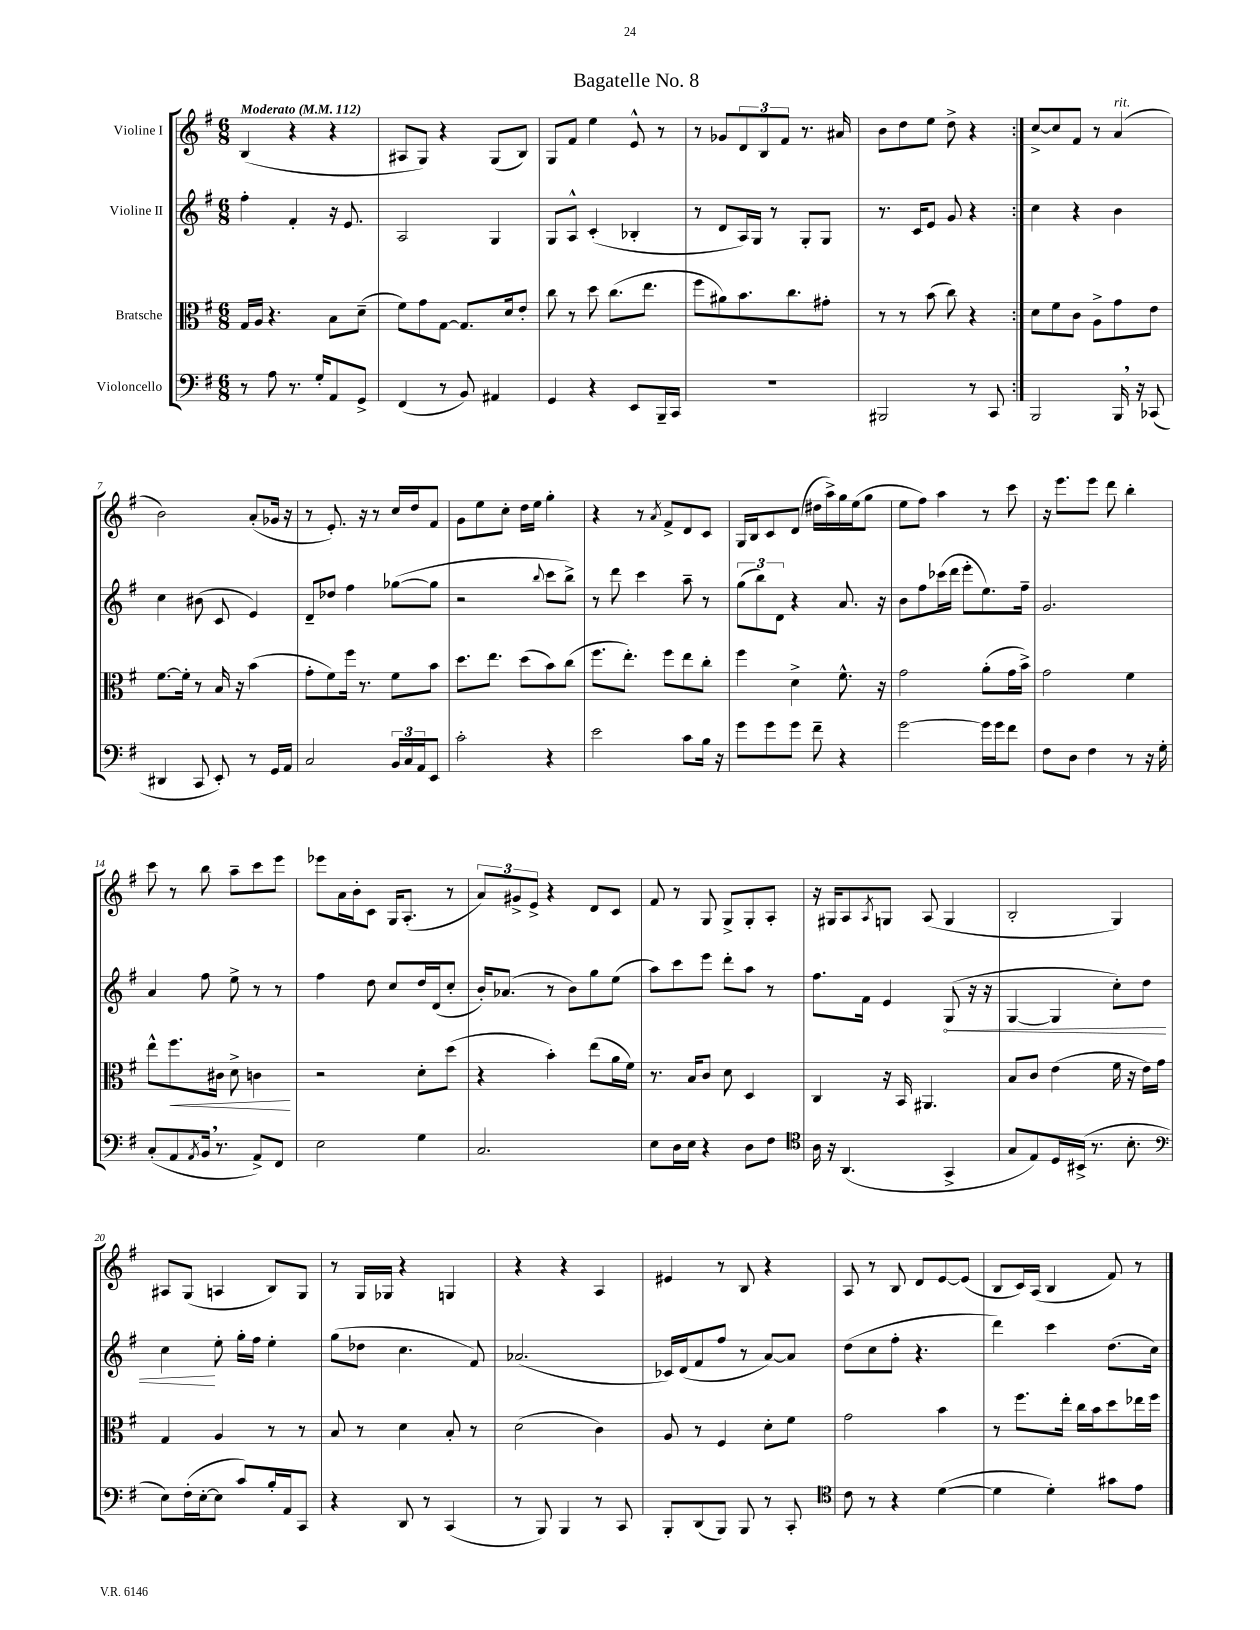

**kern	**kern	**dynam	**kern	**dynam	**kern
*part4	*part3	*part3	*part2	*part2	*part1
*staff4	*staff3	*staff3	*staff2	*staff2	*staff1
*I"Violoncello	*I"Bratsche	*	*I"Violine II	*	*I"Violine I
*clefF4	*clefC3	*	*clefG2	*	*clefG2
*k[f#]	*k[f#]	*	*k[f#]	*	*k[f#]
*M6/8	*M6/8	*	*M6/8	*	*M6/8
*MM112	*MM112	*	*MM112	*	*MM112
=1	=1	=1	=1	=1	=1
!	!	!	!	!	!LO:TX:a:B:t=Moderato
8r	16G/LL	.	4ff#'\	.	(4B/
.	16A/JJ	.	.	.	.
8A\	4.r	.	.	.	.
8.r	.	.	4f#'/	.	4r
16G'/KL	.	.	.	.	.
8AA/	8B\L	.	16r	.	4r
.	.	.	8.e/	.	.
8GG^/J	(8d~\J	.	.	.	.
=2	=2	=2	=2	=2	=2
(4FF#/	8f#\L)	.	2A/	.	8A#X/L
.	8g\	.	.	.	8G/J)
8r	[8G\J	.	.	.	4r
8BB/)	8.G/L]	.	.	.	.
4AA#X/	.	.	4G/	.	(8G/L
.	16d/k	.	.	.	.
.	8e'/J	.	.	.	8B/J)
=3	=3	=3	=3	=3	=3
4GG/	8cc\	.	8G/L	.	8G/L
.	8r	.	8A^^/J	.	8f#/J
4r	8dd\	.	(4c'/	.	4ee\
.	(8.cc\L	.	.	.	.
8EE/L	.	.	4B-X'/	.	8e^^/
.	8.ee\J	.	.	.	.
16BBB~/L	.	.	.	.	8r
16CC/JJ	.	.	.	.	.
=4	=4	=4	=4	=4	=4
2.r	8ff#\L	.	8r	.	8r
.	8a#X\)	.	8d/L	.	8g-X/L
.	8.b\	.	16A/L)	.	12d/
.	.	.	16G/JJ	.	.
.	.	.	.	.	12B/
.	.	.	8r	.	.
.	.	.	.	.	12f#/J
.	8.cc\	.	.	.	.
.	.	.	8G'/L	.	8.r
.	8g#X'\J	.	8G/J	.	.
.	.	.	.	.	16a#X/
=5	=5	=5	=5	=5	=5
2BBB#X/	8r	.	8.r	.	8b\L
.	8r	.	.	.	8dd\
.	.	.	16c/KL	.	.
.	(8b\	.	8e/J	.	8ee\J
.	8cc\)	.	8g/	.	8dd^\
8r	4r	.	4r	.	4r
8CC/	.	.	.	.	.
=6:|!	=6:|!	=6:|!	=6:|!	=6:|!	=6:|!
2BBB/	8d\L	.	4cc\	.	[8cc^/L
.	8f#\	.	.	.	8cc/]
.	8c\J	.	4r	.	8f#/J
.	8A^\L	.	.	.	8r
!	!	!	!	!	!LO:TX:a:i:t=rit.
16BBB,/	8g\	.	4b\	.	(4a/
16r	.	.	.	.	.
(8CC-X/	8e\J	.	.	.	.
!!LO:LB:g=z
=7	=7	=7	=7	=7	=7
4DD#X/	[8.f#\L	.	4cc\	.	2b\)
.	16f#'\Jk]	.	.	.	.
8CC/	8r	.	(8b#X\	.	.
8EE'/)	16B/	.	8c/	.	.
.	16r	.	.	.	.
8r	(4b\	.	4e/)	.	(8a'/L
16GG/LL	.	.	.	.	16g-X/Jk
16AA/JJ	.	.	.	.	16r
=8	=8	=8	=8	=8	=8
2C/	8g'\L	.	8d~/L	.	8r
.	8f#\)	.	8dd-X/J	.	8.e'/)
.	16ff#\Jk	.	4ff#\	.	.
.	8.r	.	.	.	16r
.	.	.	.	.	8r
24BB/LL	8f#\L	.	([8gg-X\L	.	16cc/LL
24C/	.	.	.	.	.
.	.	.	.	.	16dd/J
24AA/J	.	.	.	.	.
8EE/J	8b\J	.	8gg-\J]	.	8f#/J
=9	=9	=9	=9	=9	=9
2c'\	8.dd\L	.	2r	.	8g\L
.	.	.	.	.	8ee\
.	8.ee\J	.	.	.	.
.	.	.	.	.	8cc'\J
.	(8dd\L	.	.	.	16dd\LL
.	.	.	.	.	16ee\JJ
.	.	.	8qqbb/	.	.
4r	8b\)	.	8ccc\L	.	4gg'\
.	(8cc\J	.	8bb^\J)	.	.
=10	=10	=10	=10	=10	=10
2e\	8.ff#\L	.	8r	.	4r
.	.	.	8ddd\	.	.
.	8.ee'\J)	.	.	.	.
.	.	.	4ccc\	.	8r
.	.	.	.	.	8qa/
.	8ff#\L	.	.	.	8f#^/L
8c\L	8ee\	.	8aa~\	.	8d/
16B\Jk	8cc'\J	.	8r	.	8c/J
16r	.	.	.	.	.
=11	=11	=11	=11	=11	=11
8g\L	4ff#\	.	(12gg\L	.	16G/LL
.	.	.	.	.	16B/J
.	.	.	12bb\)	.	.
8g\	.	.	.	.	8c/
.	.	.	12d\J	.	.
8g\J	4d^\	.	4r	.	(8d/J
8f#~\	.	.	.	.	16dd#X\LL
.	.	.	.	.	16aa^\)
4r	8.f#^^\	.	8.a/	.	16gg\
.	.	.	.	.	(16ee\J
.	.	.	.	.	8gg\J
.	16r	.	16r	.	.
=12	=12	=12	=12	=12	=12
[2g\	2g\	.	8b\L	.	8ee\L
.	.	.	8ff#\	.	8ff#\J)
.	.	.	(16ccc-X\L	.	4aa\
.	.	.	16ddd\JJ	.	.
.	.	.	8eee'\L	.	.
16g\LL]	(8a'\L	.	8.ee\)	.	8r
16g\J	.	.	.	.	.
8f#\J	16g\L	.	.	.	8ccc\
.	16b^\JJ)	.	16ff#~\Jk	.	.
=13	=13	=13	=13	=13	=13
8F#\L	2g\	.	2.g/	.	16r
.	.	.	.	.	8.eee\L
8D\J	.	.	.	.	.
4F#\	.	.	.	.	8eee\J
.	.	.	.	.	8ddd\
8r	4f#\	.	.	.	4bb'\
16r	.	.	.	.	.
16G'\	.	.	.	.	.
!!LO:LB:g=z
=14	=14	=14	=14	=14	=14
(8C'/L	8ee^^\L	.	4a/	.	8ccc\
!	!	!LO:HP:b	!	!	!
8AA/	8.ff#\	<	.	.	8r
8qAA/	.	.	.	.	.
16BB,/Jk	.	.	8ff#\	.	8bb\
8.r	16c#X\Jk	.	.	.	.
.	8d^\	.	8ee^\	.	8aa~\L
8AA^/L)	4cn\	.	8r	.	8ccc\
8FF#/J	.	.	8r	.	8eee\J
.	.	[	.	.	.
=15	=15	=15	=15	=15	=15
2E\	2r	.	4ff#\	.	8eee-X\L
.	.	.	.	.	16a\L
.	.	.	.	.	16b'\J
.	.	.	8dd\	.	8c\J
.	.	.	8cc/L	.	16G/KL
.	.	.	.	.	(8.A'/J
4G\	8d'\L	.	16dd/L	.	.
.	.	.	(16d/J	.	.
.	(8dd\J	.	8cc'/J	.	8r
=16	=16	=16	=16	=16	=16
2.C/	4r	.	16b'/KL)	.	12a/L)
.	.	.	(8.a-X/J	.	.
.	.	.	.	.	12g#X^/
.	.	.	.	.	12e^/J
.	4b'\)	.	8r	.	4r
.	.	.	8b\L)	.	.
.	(8ee\L	.	8gg\	.	8d/L
.	16a\L	.	(8ee\J	.	8c/J
.	16f#\JJ)	.	.	.	.
=17	=17	=17	=17	=17	=17
8E\L	8.r	.	8aa\L)	.	8f#/
16D\L	.	.	8ccc\	.	8r
16E\JJ	16B/KL	.	.	.	.
4r	8c/J	.	8eee\J	.	8G/
.	8d\	.	8ddd'\L	.	8G^/L
8D\L	4D/	.	8aa\J	.	8G'/
8F#\J	.	.	8r	.	8A'/J
=18	=18	=18	=18	=18	=18
*clefC4	*	*	*	*	*
16A\	4C/	.	8.ff#\L	.	16r
16r	.	.	.	.	16G#X/KL
(4.AA/	.	.	.	.	8A/
.	.	.	16f#\Jk	.	.
.	.	.	.	.	8qA/
.	16r	.	4e/	.	8Gn/J
.	16BB/	.	.	.	.
.	4.AA#X/	.	.	.	(8A/
!	!	!	!	!LO:HP:b	!
4GG^/	.	.	(8G/	<	4G/
.	.	.	16r	.	.
.	.	.	16r	.	.
=19	=19	=19	=19	=19	=19
8G/L	8B/L	.	[4G/	.	2B'/
8E/)	8c/J	.	.	.	.
16D/L	(4e\	.	4G/]	.	.
(16BB#X^/JJ	.	.	.	.	.
8.r	.	.	.	.	.
.	16f#\	.	8cc'\L)	.	4G/)
8.B'\	16r	.	.	.	.
.	16e\LL)	.	8dd\J	.	.
.	16g\JJ	.	.	.	.
!!LO:LB:g=z
=20	=20	=20	=20	=20	=20
*clefF4	*	*	*	*	*
8E\L)	4G/	.	4cc\	.	8A#X/L
(16F#'\L	.	.	.	.	(8G/J
[16E'\J	.	.	.	.	.
8E\J]	4A/	.	8ee'\	[	4An/
8c/L)	.	.	16gg'\LL	.	.
.	.	.	16ff#\JJ	.	.
16B'/L	8r	.	4ee'\	.	8B/L)
16AA/J	.	.	.	.	.
8CC/J	8r	.	.	.	8G/J
=21	=21	=21	=21	=21	=21
4r	8B/	.	(8gg\L	.	8r
.	8r	.	8dd-X\J	.	16G/LL
.	.	.	.	.	16G-X/JJ
8DD/	4d\	.	4.cc\	.	4r
8r	.	.	.	.	.
(4CC/	8B'/	.	.	.	4Gn/
.	8r	.	8f#/)	.	.
=22	=22	=22	=22	=22	=22
8r	(2d\	.	(2.a-X/	.	4r
8BBB/)	.	.	.	.	.
4BBB/	.	.	.	.	4r
8r	4c\)	.	.	.	4A/
8CC/	.	.	.	.	.
=23	=23	=23	=23	=23	=23
8BBB'/L	8A/	.	16c-X/LL)	.	4e#X/
.	.	.	(16d/J	.	.
(8DD/	8r	.	8f#/	.	.
8BBB/J)	4F#/	.	8ff#/J	.	8r
8BBB/	.	.	8r	.	8B/
8r	8d'\L	.	[8a/L)	.	4r
8CC'/	8f#\J	.	8a/J]	.	.
=24	=24	=24	=24	=24	=24
*clefC4	*	*	*	*	*
8c\	2g\	.	(8dd\L	.	8A/
8r	.	.	8cc\	.	8r
4r	.	.	8ff#'\J	.	8B/
.	.	.	4.r	.	8d/L
([4d\	4b\	.	.	.	[8e/
.	.	.	.	.	(8e/J]
=25	=25	=25	=25	=25	=25
4d\]	8r	.	4ddd\)	.	8B/L
.	8.ff#\L	.	.	.	16c/L)
.	.	.	.	.	(16A/JJ
4d'\)	.	.	4ccc\	.	4B/
.	16ee'\Jk	.	.	.	.
.	16cc\LL	.	.	.	.
.	16b\J	.	.	.	.
8g#X\L	8dd\	.	(8.dd\L	.	8f#/)
8e\J	16ee-X\L	.	.	.	8r
.	16ff#\JJ	.	16cc\Jk)	.	.
==	==	==	==	==	==
*-	*-	*-	*-	*-	*-
